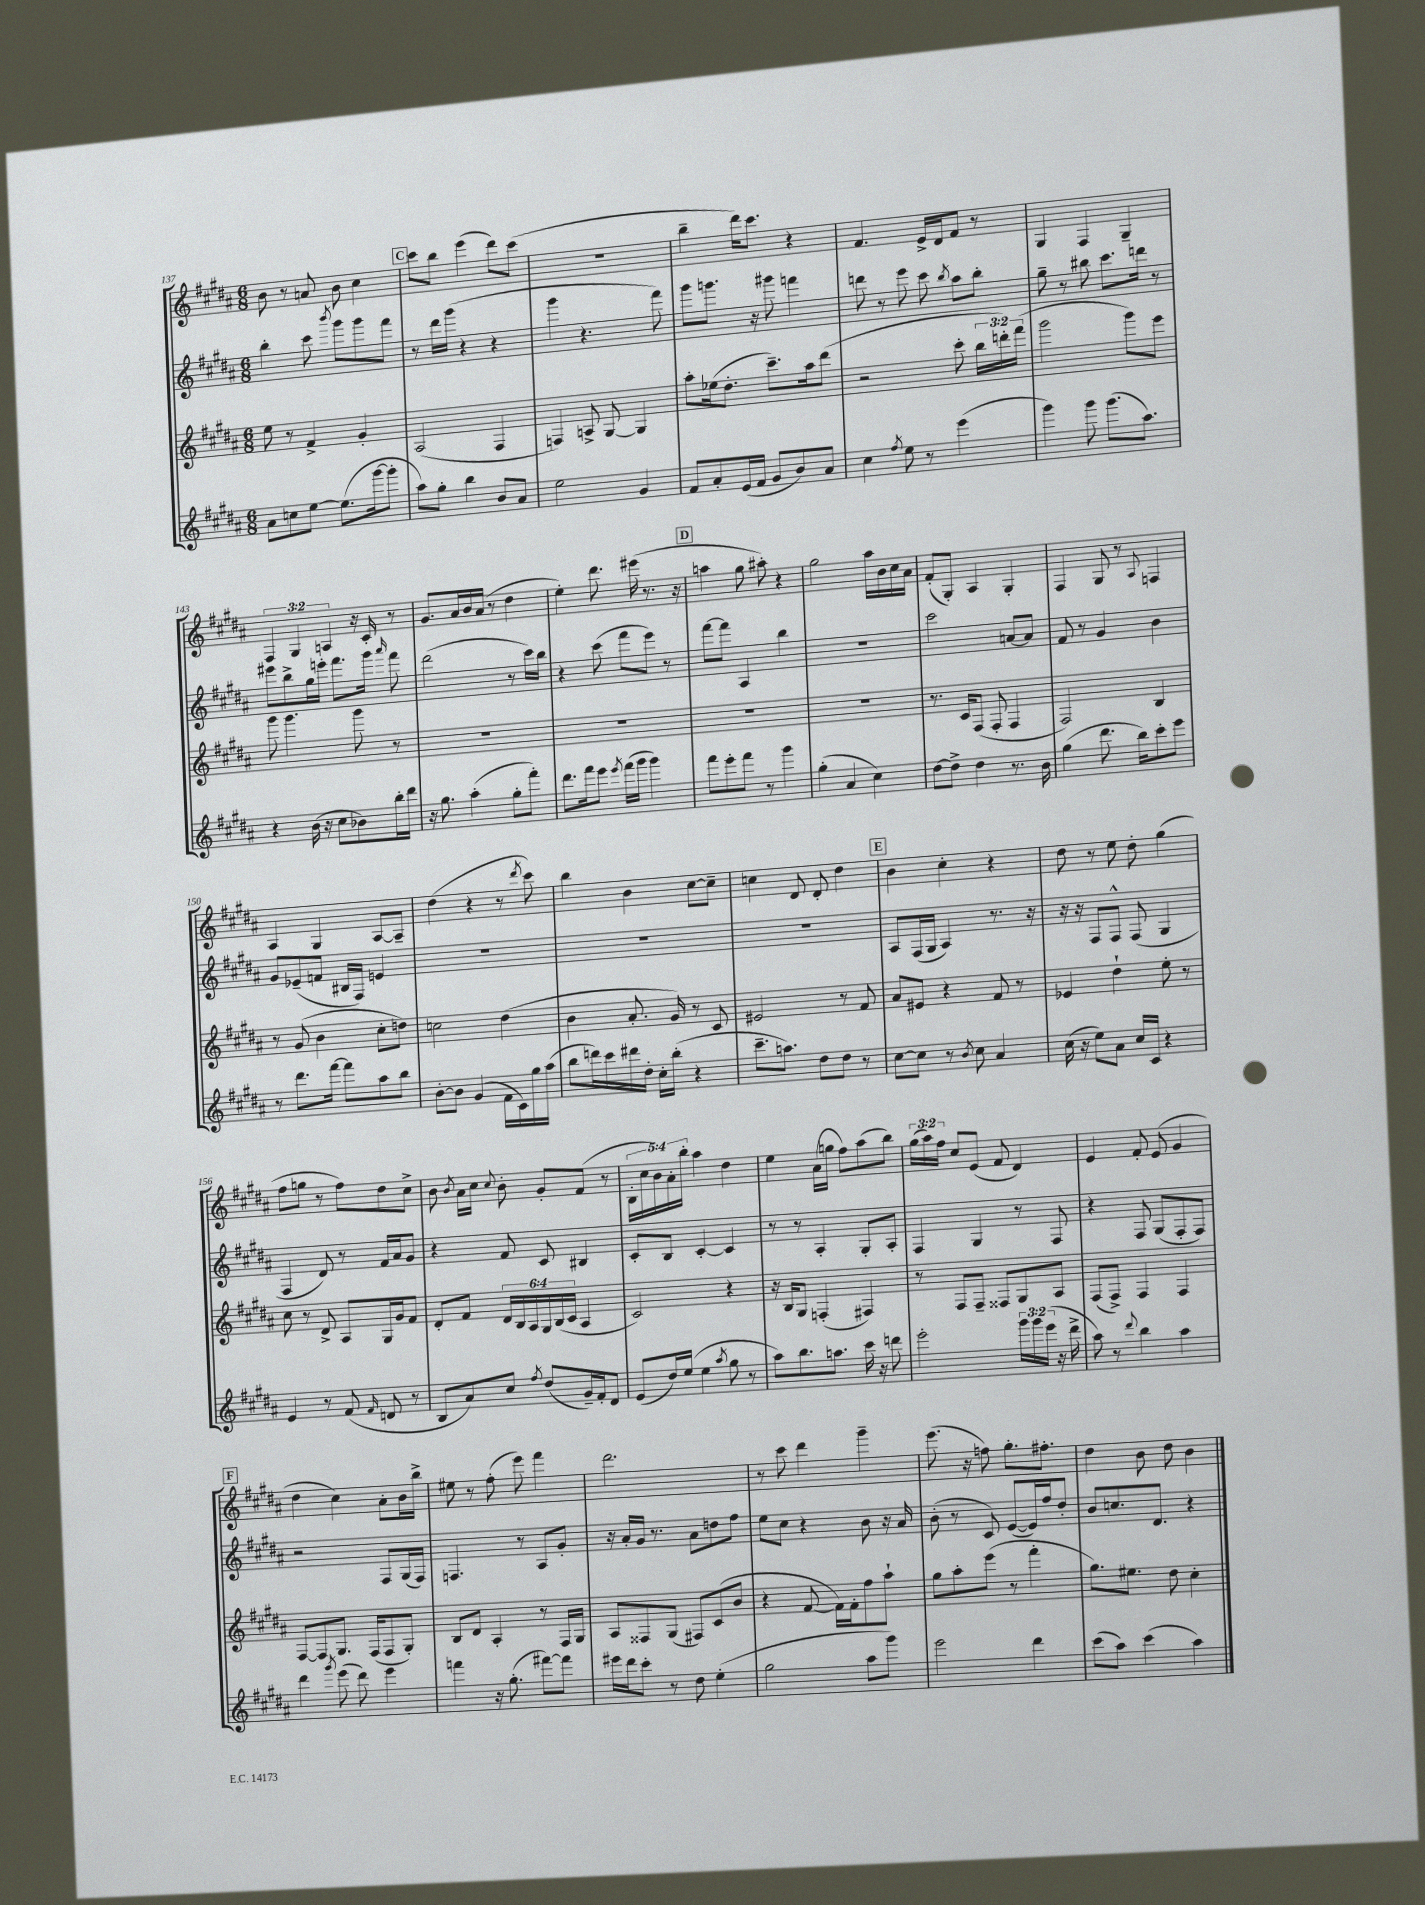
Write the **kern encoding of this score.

**kern	**kern	**kern	**kern
*part4	*part3	*part2	*part1
*staff4	*staff3	*staff2	*staff1
*clefG2	*clefG2	*clefG2	*clefG2
*k[f#c#g#d#a#]	*k[f#c#g#d#a#]	*k[f#c#g#d#a#]	*k[f#c#g#d#a#]
*M6/8	*M6/8	*M6/8	*M6/8
=137	=137	=137	=137
8a#\L	8ee\	4bb'\	8b\
8ccn\	8r	.	8r
[8ee\J	4f#^/	8ccc#\	8an/
.	.	8qbbb/	.
(8.ee\L]	.	8ggg#\L	8b\
.	4g#'/	8ggg#\	4cc#\
[16ggg#\k	.	.	.
8ggg#'\J]	.	8fff#\J	.
!!LO:REH:place=s1:t=C
=138	=138	=138	=138
8aa#\L)	(2A#/	8r	8ccc#\L
8gg#'\J	.	16ddd#\LL	8bb\J
.	.	(16ggg#\JJ	.
4bb\	.	4r	(4eee\
8b/L	4F#/	4r	8ddd#\L)
8a#/J	.	.	(8ccc#\J
=139	=139	=139	=139
2ee\	4Fn/)	4ggg#\	2.r
.	8An^/	4.r	.
.	[8G#/	.	.
4g#/	4G#/]	.	.
.	.	8fff#\)	.
=140	=140	=140	=140
8f#/L	8aa#'\L	8ggg#\L	4bb~\
8a#'/	(16ee-X\k	8.gggn\J	.
.	8.dd#'\J	.	.
(16e/L	.	.	16ddd#\KL)
16f#/JJ	.	16r	8.ccc#\J
8g#/L	8.ccc#~\L)	8ggg#X\	.
8b/)	.	4fffn\	4r
.	16aa#\k	.	.
8a#/J	(8ddd#\J	.	.
=141	=141	=141	=141
4cc#\	2r	8dddn\	4.f#/
.	.	8r	.
8qff#/	.	.	.
8ee\	.	8eee\	.
8r	.	8ccc#\	16e^/LL
.	.	.	16d#/J
.	.	8qbb/	.
(4eee\	8ccc#'\	8aa#\L	8f#/J
.	24bb\LL	8bb'\J	8r
.	24dddn'\)	.	.
.	(24fff#\JJ	.	.
=142	=142	=142	=142
4ggg#\)	2ggg#\	8gg#~\	4G#/
.	.	8r	.
8ggg#\	.	8bb#X\	4F#/
(8.ggg#\L	.	8.ccc#\L	.
.	8ggg#\L)	.	4G#~/
8.aa#\J)	.	16dddn\Jk	.
.	8eee\J	8r	.
!!LO:LB:g=z
=143	=143	=143	=143
4r	8ggg#\	8eee#X\L	6F#/
.	4.ggg#\	8bb^\	.
.	.	.	6G#/
(16b\	.	16gg#\L	.
16r	.	16eeen'\JJ	.
.	.	.	6An/
8cc#\L	.	8.fff#\L	.
8b-X\)	8ggg#\	.	16r
.	.	16ggg#\Jk	16c#'/
.	.	16qqaaa#/	.
16bb'\L	8r	8fff#\	8r
16ddd#\JJ	.	.	.
=144	=144	=144	=144
16r	2.r	(2ddd#\	8.g#/L
8.gg#\	.	.	.
.	.	.	16a#/L
(4aa#'\	.	.	16b/
.	.	.	(16a#/JJ
.	.	.	8r
8gg#'\L	.	8r	4dd#\
8fff#'\J)	.	16ccc#\LL)	.
.	.	16bb\JJ	.
=145	=145	=145	=145
8.ddd#\L	2.r	4r	4ee'\)
16fff#\k	.	.	.
8eee\J	.	(8ccc#\	8.ddd#\
8qeee/	.	.	.
(16fff#\LL	.	8fff#\L	.
16ggg#\JJ	.	.	(16eee#X\
4ggg#\)	.	8eee\J)	8.r
.	.	8r	.
.	.	.	16r
!!LO:REH:place=s1:t=D
=146	=146	=146	=146
8fff#\L	2.r	[8fff#\L	4aan\
8eee'\	.	8fff#\J]	.
8fff#\J	.	4A#/	8gg#\
8r	.	.	8aa#X'\)
4ggg#\	.	4bb\	4r
=147	=147	=147	=147
(4gg#'\	2.r	2.r	2gg#\
4a#/	.	.	.
4cc#\)	.	.	16aa#\LL
.	.	.	16b\
.	.	.	16cc#\
.	.	.	16a#\JJ
=148	=148	=148	=148
[8dd#\L	8.r	2ccc#\	(8f#'/L
8dd#^\J]	.	.	8G#'/J)
.	16c#/KL	.	.
4dd#\	(8F#/J	.	4A#/
.	8F#'/	.	.
8.r	4F#/	[8an/L	4G#'/
.	.	8a/J]	.
16b\	.	.	.
=149	=149	=149	=149
(4gg#\	2F#/)	8f#/	4F#/
.	.	8r	.
8.ddd#\	.	4g#/	8G#/
.	.	.	8r
16bb\KL)	.	.	.
.	.	.	8qqA#/
8ccc#'\	4B/	4b\	4Fn/
8eee\J	.	.	.
!!LO:LB:g=z
=150	=150	=150	=150
8r	8r	8g#/L	4A#/
8.ddd#\L	(8g#/	(8e-X~/	.
.	4b\	8fn/J	4G#/
[16fff#\Jk	.	.	.
8fff#\L]	.	16B#X/LL	.
.	.	16F#/JJ)	.
8aa#\	8cc#'\L	4en/	[8A#/L
8bb\J	8ddn\J)	.	8A#~/J]
=151	=151	=151	=151
[8b'\L	2ccn\	2.r	(4dd#\
8b\J]	.	.	.
(4g#/	.	.	4r
16f#\LL	(4dd#\	.	8r
16c#\)	.	.	.
.	.	.	8qddd#/
16gg#\	.	.	8ccc#\)
(16aa#\JJ	.	.	.
=152	=152	=152	=152
8bb\L	4b\	2.r	4bb\
16dddn\L)	.	.	.
16ccc#\	.	.	.
16ddd#X\	8.a#'/	.	4b\
16dd#'\JJ	.	.	.
16cc#'\LL	.	.	.
(16bb'\JJ	16g#/)	.	.
4r	8r	.	[8cc#\L
.	8c#/	.	8cc#~\J]
=153	=153	=153	=153
8.ccc#~\L	2e#X/	2.r	4ccn\
8.aan\J)	.	.	.
.	.	.	8d#/
8dd#\L	.	.	8d#'/
8dd#\J	8r	.	4dd#\
8r	8f#/	.	.
!!LO:REH:place=s1:t=E
=154	=154	=154	=154
[8cc#\L	8a#/L	8A#/L	4b\
8cc#\J]	8e#X/J	(16F#/L	.
.	.	16G#/JJ	.
8r	4r	4A#/)	4cc#'\
8qb/	.	.	.
8cc#\	.	.	.
4a#/	8f#/	8.r	4r
.	8r	.	.
.	.	16r	.
=155	=155	=155	=155
(16cc#\	4e-X/	16r	8dd#\
16r	.	16r	.
8ee\L)	.	8F#/L	8r
8a#\J	4dd#`\	8F#^^/J	8ee\
16cc#/LL	.	(8F#/	8dd#'\
16c#/JJ	.	.	.
4r	8ee'\	4G#/	(4gg#\
.	8r	.	.
!!LO:LB:g=z
=156	=156	=156	=156
4e/	8cc#\	4F#/	8ff#\L
.	8r	.	8ggn\J
8r	8d#^/	8d#/)	8r
(8f#/	8A#/L	8r	8ff#\L)
16qqf#/	.	.	.
8dn/	16G#/L	16f#/LL	8dd#\
.	16g#/J	16a#/J	.
8r	8f#/J	8g#/J	8cc#^\J
=157	=157	=157	=157
8B/L	8d#'/L	4r	8b\
.	.	.	8qb/
8a#/)	8f#/J	.	16a#\LL
.	.	.	16cc#\JJ
.	.	.	8qqcc#/
8cc#/J	24d#/LL	8f#/	8b'\
.	24B/	.	.
.	24A#/	.	.
8qff#/	.	.	.
(8dd#/L	24G#/	8c#/	8g#'/L
.	(24B/	.	.
.	24c#/JJ	.	.
16g#~/L)	4A#/	4B#X/	(8f#/J
16f#'/J	.	.	.
8d#/J	.	.	8r
=158	=158	=158	=158
(8e/L	2c#/)	8c#'/L	20B'\LL
.	.	.	20cc#\
.	.	.	20b\)
16dd#/L)	.	8B/J	.
.	.	.	20a#'\
(16ee/JJ	.	.	.
.	.	.	20bb'\JJ
4ee\	.	[4c#'/	4aa#\
8qaa#/	.	.	.
8gg#\	4r	4c#/]	4dd#\
8r	.	.	.
=159	=159	=159	=159
8aa#\L)	16r	8r	4ee\
.	16B/KL	.	.
8.bb\	8G#/J	8r	.
.	(4Fn'/	4A#'/	(16a#\LL
8.aan\J	.	.	16ggn\JJ
.	.	.	8ff#\L)
16ccc#\	4F#X/)	8G#'/L	(8aa#\
16r	.	.	.
8dddn\	.	8A#'/J	8bb\J)
=160	=160	=160	=160
2eee'\	8r	4F#/	(24gg#\LL
.	.	.	24aa#\)
.	.	.	24ff#\JJ
.	8F#/L	.	8cc#/L
.	8F#~/J	4G#/	(8e/J
.	8F##X/L	.	8f#/
24ggg#\LL	8G#/	8r	4d#/)
24ggg#\	.	.	.
(24eee\JJ	.	.	.
16r	8A#/J	8F#/	.
16ddd#^\	.	.	.
=161	=161	=161	=161
8aa#\)	(8F#/L	4r	4e/
8r	8F#^/J)	.	.
8qqddd#/	.	.	.
4bb\	4F#/	8F#/	8f#'/
.	.	(8G#/L	(8e/
4aa#\	4F#/	8F#'/	4g#/
.	.	8F#/J)	.
!!LO:LB:g=z
!!LO:REH:place=s1:t=F
=162	=162	=162	=162
4ddd#\	[8F#/L	2r	4dd#\
.	8F#/]	.	.
8qggg#/	.	.	.
(8eee\	8.G#/J	.	4cc#\)
8ddd#\)	.	.	.
.	(16F#/KL	.	.
4eee\	8F#/	8F#/L	8a#'\L
.	8G#'/J)	(16G#/L	16b\L
.	.	16F#/JJ)	16bb^\JJ
=163	=163	=163	=163
4fffn\	8B/L	4.Fn/	8ee#X\
.	8d#/J	.	8r
16r	4A#'/	.	(8ff#'\
(8.gg#'\	.	.	.
.	.	8r	8eee\)
[8fff#X\L)	8r	8A#/L	4fff#\
8fff#\J]	16F#/LL	8g#'/J	.
.	16G#/JJ	.	.
=164	=164	=164	=164
16eee#X\LL	8A#/L	16r	2.ddd#\
16ddd#\J	.	16a#'/LL	.
8ccc#'\J	8F##X/	16g#/JJ	.
.	.	8.r	.
8r	(8G#/J	.	.
8dd#\	8F#X/L)	8a#\L	.
(4ee'\	(8c#/	8ddn\	.
.	8b/J	8ff#\J	.
=165	=165	=165	=165
2gg#\	4r	8ee\L	8r
.	.	8cc#\J	8ccc#\
.	[8f#/	4r	4ddd#\
.	16f#\LL])	.	.
.	16f#'\J	.	.
8aa#\L	8ff#\	8b\	4ggg#~\
8ggg#\J)	8aa#`\J	16r	.
.	.	16a#/	.
=166	=166	=166	=166
2eee\	8gg#\L	(8b'\	(8.eee\
.	8aa#'\	8r	.
.	.	.	16r
.	(8eee\J	8c#/)	8ffn\)
.	8r	([8e/L	8.gg#'\L
4ddd#\	4fff#'\	16e/L])	.
.	.	16ff#/J	8.ff#X'\J
.	.	8dd#'/J	.
=167	=167	=167	=167
(8ccc#\L	8.gg#\L)	8b/L	4dd#\
8aa#\J)	.	8.ccn/	.
.	8.ee#X\J	.	.
(4ccc#\	.	.	8b\
.	.	8.d#/J	.
.	8dd#\	.	8dd#\
4aa#\)	4cc#'\	4r	4b\
==	==	==	==
*-	*-	*-	*-
